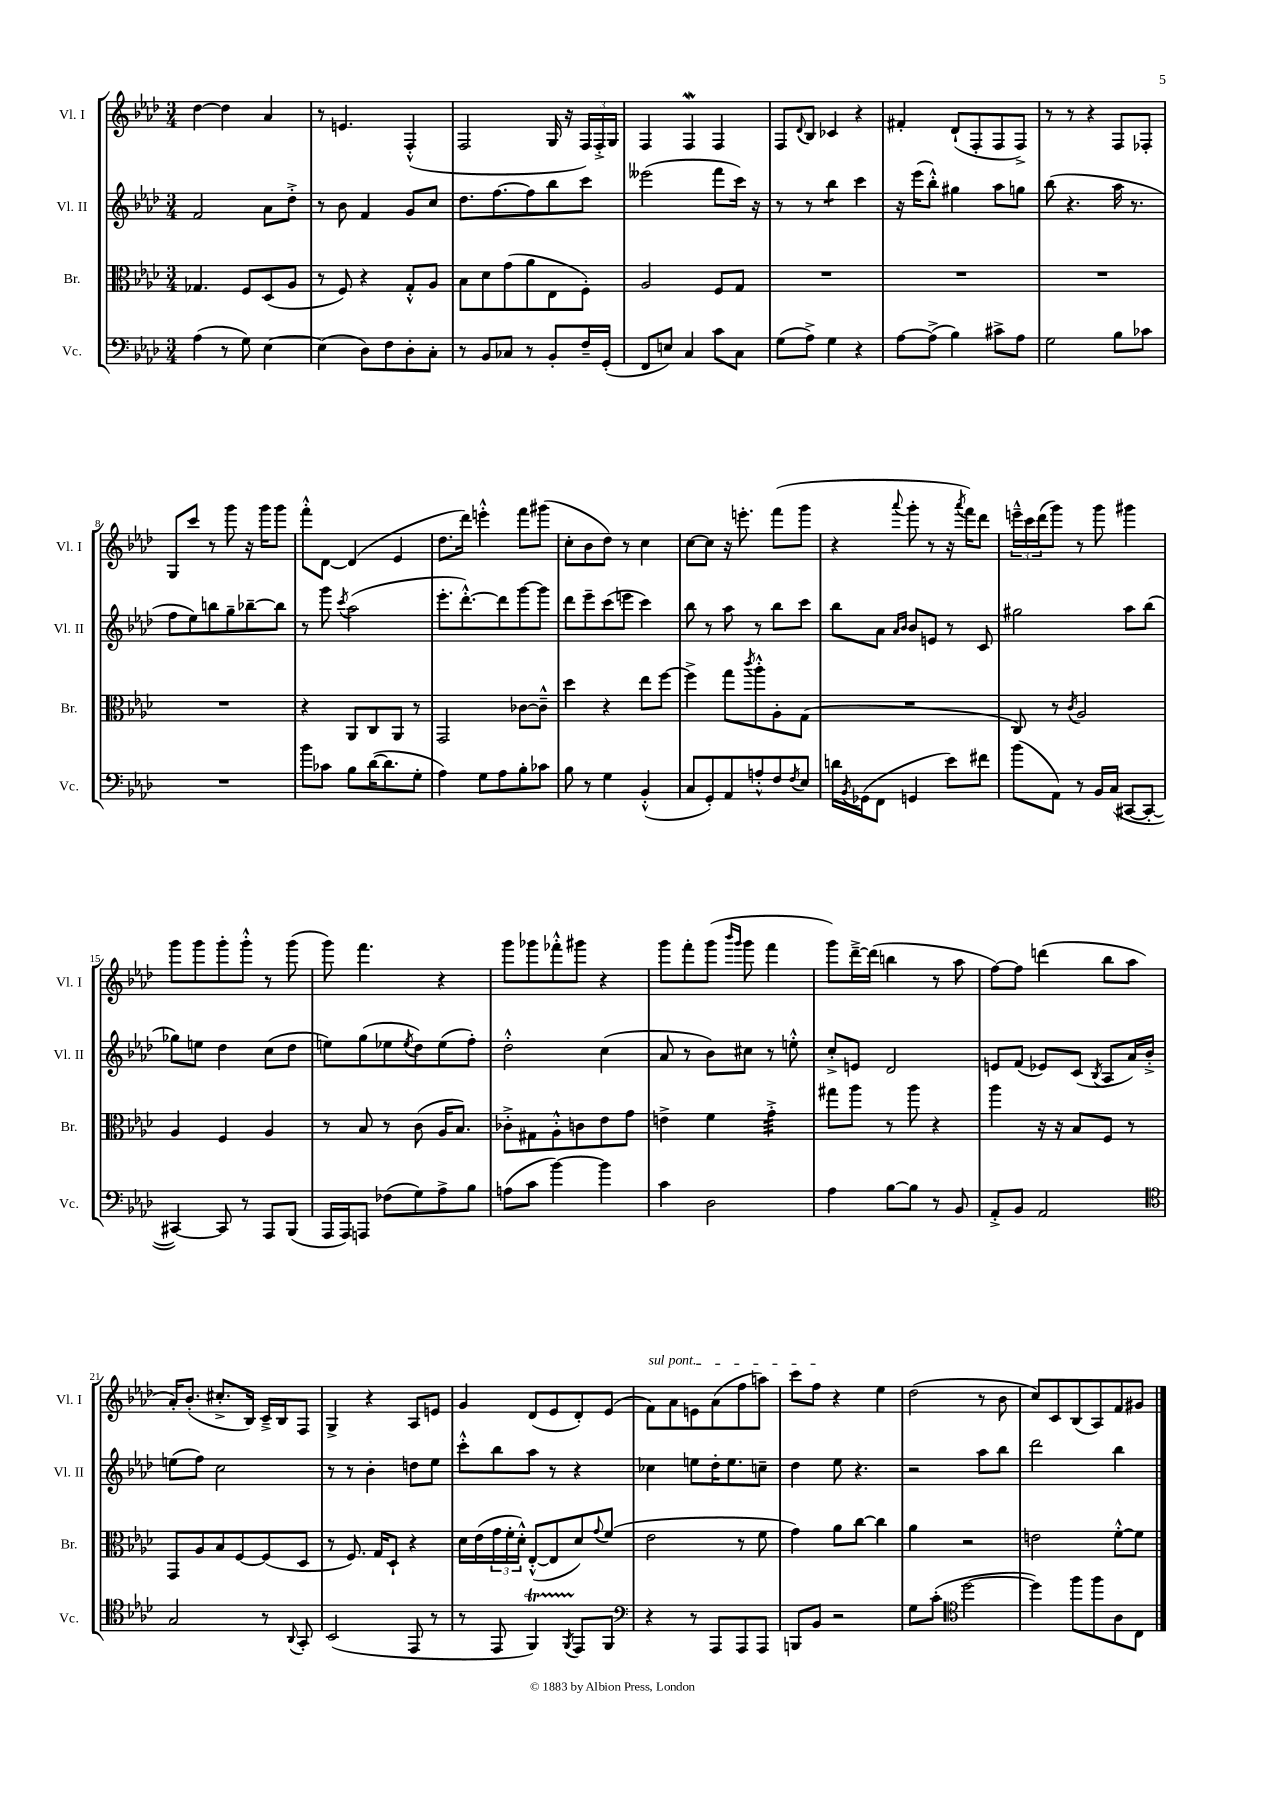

**kern	**kern	**kern	**kern
*staff4	*staff3	*staff2	*staff1
*clefF4	*clefC3	*clefG2	*clefG2
*k[b-e-a-d-]	*k[b-e-a-d-]	*k[b-e-a-d-]	*k[b-e-a-d-]
*M3/4	*M3/4	*M3/4	*M3/4
(4A-	4.G-	2f	[4dd-
8r	.	.	4dd-]
8G)	8F	.	.
[4E-	(8D-	8a-	4a-
.	8A-	8dd-'^	.
=	=	=	=
(4E-]	8r	8r	8r
.	8F)	8b-	4.e
8D-)	4r	4f	.
8F	.	.	.
8D-'	8G'^^	8g	(4F'^^
8C'	8A-	8cc	.
=	=	=	=
8r	8B-	8.dd-	2F
8BB-	8d-	.	.
.	.	[8.ff	.
8C-	(8g	.	.
8r	8a-	8ff]	.
8BB-'	8E-	8bb-	16G
.	.	.	16r
16F~	8F')	8ccc	24F)
.	.	.	24F'^
(16GG'	.	.	.
.	.	.	24G
=	=	=	=
8FF	2A-	(2eee--	4F
8E)	.	.	.
4C	.	.	4F
8c	8F	8fff	4F
8C	8G	16ccc)	.
.	.	16r	.
=	=	=	=
(8G	2.r	8r	8F
.	.	.	8qqd-
8A-^)	.	8r	8B-
4G	.	4bb-	4c-
4r	.	4ccc	4r
=	=	=	=
[8A-	2.r	16r	4f#'
.	.	(16eee-	.
(8A-^]	.	8bb-'^^)	.
4B-)	.	4gg#	(8d-`
.	.	.	8F'
8c#^	.	8aa-	8F
8A-	.	8gg	8F^)
=	=	=	=
2G	2.r	(8bb-	8r
.	.	4.r	8r
.	.	.	4r
8B-	.	16aa-	8F
.	.	8.r	.
8c-	.	.	8F-'
=	=	=	=
2.r	2.r	8ff	8G
.	.	8ee-)	8ccc
.	.	8bb	8r
.	.	8gg~	8ggg
.	.	[8bb-~	16r
.	.	.	16ggg
.	.	8bb-]	8ggg
=	=	=	=
8b-	4r	8r	8fff'^^
8c-	.	8ggg	[8d-
.	.	8qccc	.
8B-	8AA-	(2aa-	(4d-]
([16d-	8C	.	.
8.d-]	.	.	.
.	8AA-	.	4e-
8G'	8r	.	.
=	=	=	=
4A-)	2GG	8.eee-'	8.dd-
.	.	[8.ddd-'^^)	16ddd-)
8G	.	.	4eee'^^
8A-	.	8ddd-]	.
8B-'	[8c-	[8ggg	8fff
8c-	8c-~^^]	8ggg]	(8ggg#
=	=	=	=
8B-	4dd-	8ddd-	8cc'
8r	.	8eee-~	8b-
4G	4r	(8ccc	8dd-)
.	.	8eee	8r
(4BB-'^^	8ee-	4ccc)	4cc
.	[8ff	.	.
=	=	=	=
8C	4ff^]	8bb-	[8cc
8GG')	.	8r	8cc]
8AA-	8gg	8aa-	16r
.	.	.	8.eee'
.	8qccc	.	.
8A'^^	8aa-'^^	8r	.
8F	8A-'	8bb-	(8fff
8qF	.	.	.
8E-	(8G	8ccc	8ggg
=	=	=	=
16d	2.r	8bb-	4r
8qBB-	.	.	.
(16GG-	.	.	.
8FF	.	8a-	.
.	.	16qqa-	.
.	.	16qqb-	8qqaaa-
4GG	.	8b-	8ggg'
.	.	8e	8r
8e-)	.	8r	16r
.	.	.	8qaaa-
.	.	.	16fff)
8f#	.	8c	8ddd-
=	=	=	=
(8b-	8C)	2gg#	24eee~^^
.	.	.	24ccc
.	.	.	(24ddd-
8AA-)	8r	.	8ggg)
.	8qc	.	.
8r	2A-	.	8r
16BB-	.	.	8ggg
(16C	.	.	.
[8CC#	.	8aa-	4ggg#
8CC#'_	.	(8bb-	.
=	=	=	=
4CC#_)	4A-	8gg-)	8ggg
.	.	8ee	8ggg
8CC#]	4F	4dd-	8ggg'
8r	.	.	8ggg'^^
8AAA-	4A-	(8cc	8r
(8BBB-	.	8dd-	(8ggg
=	=	=	=
16AAA-	8r	8ee)	8ggg)
16AAA-)	.	.	.
8AAA	8B-	(8gg	4.fff
(8F-	8r	8ee-	.
.	.	8qee-	.
8G)	(8c	8dd-)	.
8A-^	16A-	(8ee-	4r
.	8.B-)	.	.
8B-	.	8ff')	.
=	=	=	=
(8A	8c-'^	2dd-'^^	8ggg
8c	8G#	.	8ggg-
[4b-)	8A-'^^	.	8fff-'^^
.	8c	.	8ggg#
4b-]	8e-	(4cc	4r
.	8g	.	.
=	=	=	=
4c	4e^	8a-	8ggg
.	.	8r	8fff'
2D-	4f	8b-)	(8ggg
.	.	.	16qqbbb-
.	.	.	16qqggg
.	.	8cc#	8ggg
.	4g'^	8r	4fff
.	.	8ee'^^	.
=	=	=	=
4A-	8gg#	8cc'^	8ggg)
.	8aa-	8e	[16ddd-~^
.	.	.	(16ddd-]
[8B-	8r	2d-	4bb
8B-]	8aa-	.	.
8r	4r	.	8r
8BB-	.	.	8aa-
=	=	=	=
8AA-'^	4aa-	8e	[8ff)
8BB-	.	(8f	8ff]
2AA-	16r	8e-)	(4ddd
.	16r	.	.
.	8B-	(8c	.
.	.	8qB-	.
.	8F	8A-	8bb-
.	8r	16a-)	8aa-
.	.	16b-'^	.
=	=	=	=
*clefC4	*	*	*
2G	8GG	(8ee	16a-')
.	.	.	(8.b-'
.	8A-	8ff)	.
.	8B-	2cc	8.cc#'^
.	[8F	.	.
.	.	.	16B-)
8r	(8F]	.	16c~^
.	.	.	16B-
8qqAA-	.	.	.
8GG'	8D-	.	8F
=	=	=	=
(2BB-	8r	8r	4G^
.	8.F)	8r	.
.	.	4b-'	4r
.	16G	.	.
.	8D-`	.	.
8EE-	4r	8dd	8A-
8r	.	8ee-	8e
=	=	=	=
8r	16d-	8ccc'^^	4g
.	(16e-	.	.
8EE-	24g	8bb-	.
.	24f'	.	.
.	24d-'^^)	.	.
4FF)	([8E-'^^	8aa-	(8d-
.	8E-]	8r	8e-
8qFF	.	.	.
8EE-	8d-)	4r	8d-')
.	8qqg	.	.
8FF	(8f	.	(8e-
=	=	=	=
*clefF4	*	*	*
4r	2e-	4cc-	8f)
.	.	.	8a-
8r	.	8ee	8e
8AAA-	.	16dd-'	(8a-
.	.	8.ee	.
8AAA-	8r	.	8ff
8AAA-	8f	8cc~	8aa)
=	=	=	=
8BBB	4g)	4dd-	8ccc
8BB-	.	.	8ff
2r	8a-	8ee-	4r
.	[8cc	4.r	.
.	4cc]	.	4ee-
=	=	=	=
8G	4a-	2r	(2dd-
(8c'	.	.	.
*clefC4	*	*	*
[2dd-	2r	.	.
.	.	8aa-	8r
.	.	8bb-	8b-
=	=	=	=
4dd-])	2e	2ddd-	8cc)
.	.	.	8c
8ff	.	.	(8B-
8ff	.	.	8A-)
8A-	[8f'^^	4bb-	8f
8C	8f]	.	8g#
==	==	==	==
*-	*-	*-	*-
